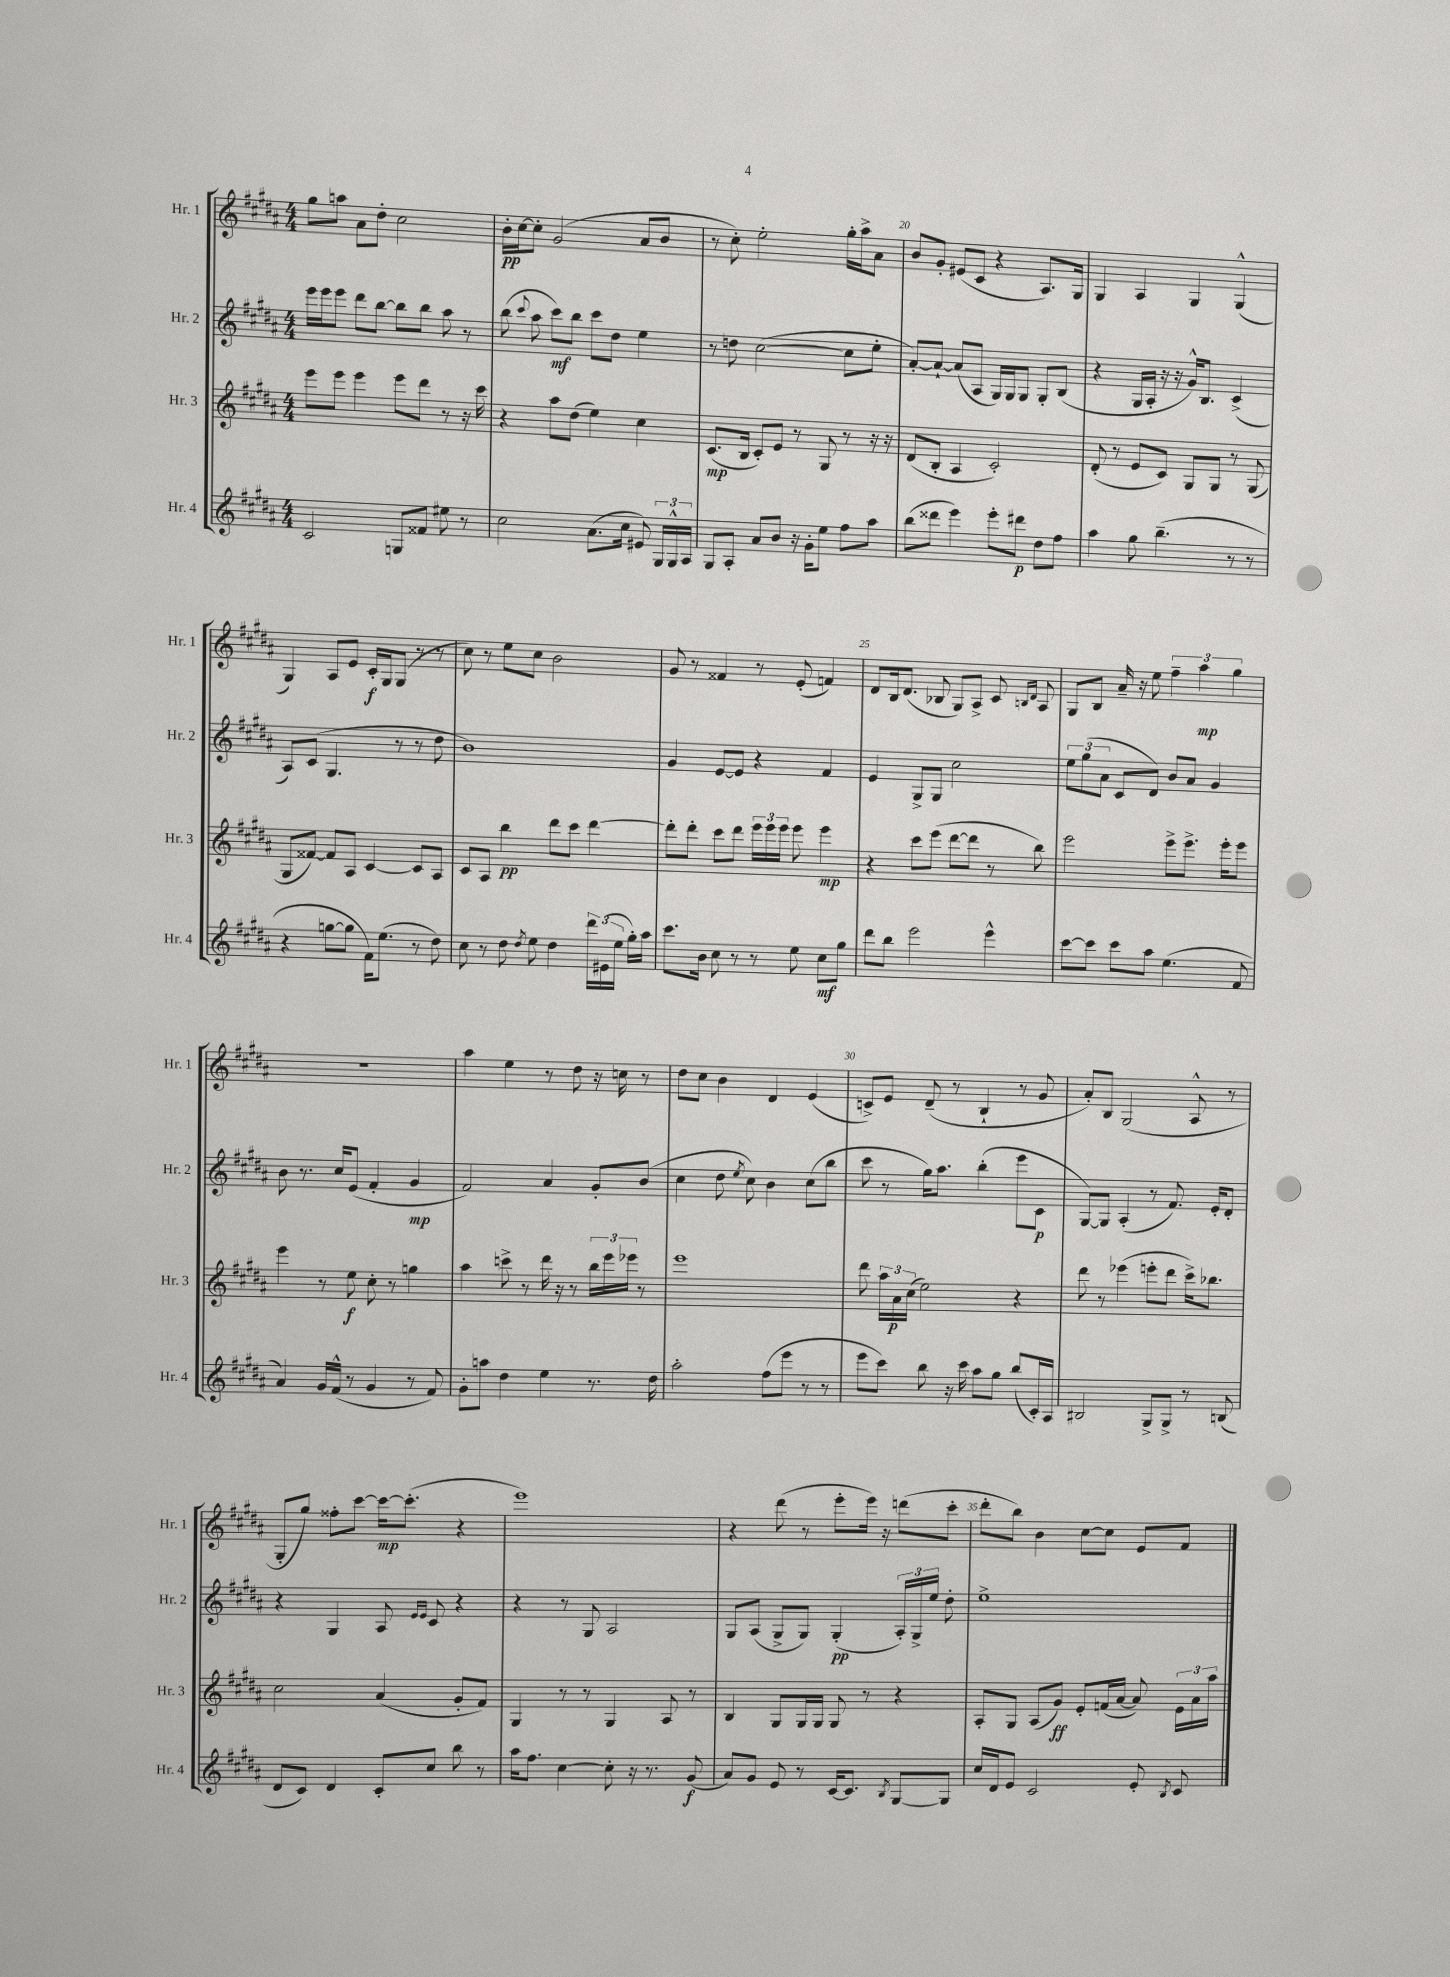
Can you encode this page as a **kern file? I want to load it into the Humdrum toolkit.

**kern	**kern	**kern	**kern
*staff4	*staff3	*staff2	*staff1
*clefG2	*clefG2	*clefG2	*clefG2
*k[f#c#g#d#a#]	*k[f#c#g#d#a#]	*k[f#c#g#d#a#]	*k[f#c#g#d#a#]
*M4/4	*M4/4	*M4/4	*M4/4
2c#	8eee	16eee	8gg#
.	.	16eee	.
.	8eee	8eee	8aa
.	4eee	8ddd#	8a#
.	.	[8bb	8dd#'
8G	8eee	8bb]	2cc#
8f##	8ddd#	8bb	.
8ee#	8r	8aa#	.
8r	16r	8r	.
.	16ccc#	.	.
=	=	=	=
2cc#	4r	(8bb	16b'
.	.	.	[16cc#
.	.	8qqccc#	.
.	.	8aa#	8cc#']
.	8aa#	8ccc#)	(2g#
.	(8dd#	8bb	.
(8.a#	4ee)	8ccc#	.
.	.	8dd#	.
16cc#	.	.	.
8e#)	4cc#	4ee	8a#
24G#	.	.	8b
24G#^^	.	.	.
24A#	.	.	.
=	=	=	=
8G#	(8.c#	8r	8r
8A#'	.	8dd	8cc#')
.	16B	.	.
8a#	8c#')	([2cc#	2ee'
8b	8e	.	.
16r	8r	.	.
16g#'	.	.	.
8ee	8G#	.	.
8ff#	8r	8cc#]	16gg#'
.	.	.	16aa#^
8aa#	16r	8ee'	8a#
.	16r	.	.
=	=	=	=
(8bb	(8d#	[8a#')	8b
8ddd##	8B'	8a#`_	8g#'
4eee)	4A#	(8a#]	(8e#
.	.	8A#	8c#
8eee'	2c#')	16G#)	4r
.	.	16G#	.
8ddd#	.	8G#	.
8dd#	.	8G#'	8.A#)
8ff#	.	(8B	.
.	.	.	16G#
=	=	=	=
4aa#	(8d#'	4r	4G#
.	8r	.	.
8gg#	8e	16G#	4A#
.	.	16A#'	.
(4.bb~	8c#)	16r	.
.	.	16r	.
.	8G#	16g#^^)	4G#
.	.	8.B	.
.	8G#	.	.
8r	8r	(4c#^	(4G#^^
8r	(8G#	.	.
=	=	=	=
4r	8G#	8A#)	4G#)
.	[8f##)	(8c#	.
[8gg	8f##]	4.G#	8A#
8gg]	8A#	.	8e
16f#)	[4c#	.	16c#'
(8.ee	.	.	16G#
.	.	8r	(8G#
8r	8c#]	8r	8r
8dd#)	8A#	8dd#	8r
=	=	=	=
8cc#	8c#	1b)	8cc#)
8r	8A#	.	8r
8dd#	4bb	.	8ee
8qdd#	.	.	.
8ee	.	.	8cc#
4dd#	8ddd#	.	2b
.	8ccc#	.	.
24ddd#	[4ddd#	.	.
(24e#	.	.	.
24ee	.	.	.
16gg#')	.	.	.
16aa#	.	.	.
=	=	=	=
8.ccc#	8ddd#']	4g#	8g#
.	8ddd#'	.	8r
16b	.	.	.
8cc#	8ccc#	[8e	4f##
8r	8ddd#	8e]	.
8r	24eee	4r	8r
.	24eee	.	.
.	24eee	.	.
8ee	8eee	.	(8e'
8cc#	4eee	4f#	4f)
8gg#	.	.	.
=	=	=	=
8ddd#	4r	4e	8d#
8bb	.	.	16B
.	.	.	(8.d#
2eee	8ccc#	8G#^	.
.	(8eee	8G#	8B-
.	[8ddd#	2cc#	8G#)
.	8ddd#]	.	8A#^
4eee^^	8r	.	8c#
.	.	.	16qqB
.	.	.	16qqd#
.	8bb)	.	8A#
=	=	=	=
[8ccc#	2eee	12ee	8G#
.	.	(12gg#	.
8ccc#]	.	.	8B
.	.	12a#	.
8ccc#	.	8c#	16a#~
.	.	.	16r
8aa#	.	8d#)	8ee
(4.ee	8eee^	8b	6ff#~
.	8.eee^	8a#	.
.	.	.	6aa#
.	.	4g#	.
.	16eee'	.	.
.	.	.	6gg#
8f#	8eee	.	.
=	=	=	=
4a#)	4eee	8b	1r
.	.	8.r	.
16g#	8r	.	.
(16f#^^	.	16cc#	.
8r	8ee	(8e	.
4g#	8cc#'	4f#'	.
.	8r	.	.
8r	4gg	4g#	.
8f#)	.	.	.
=	=	=	=
8g#'	4aa#	2f#)	4aa#
8aa	.	.	.
4dd#	8ccc^	.	4ee
.	8r	.	.
4ee	16ddd#	4a#	8r
.	16r	.	.
.	8r	.	8dd#
8.r	24bb	8g#'	16r
.	24eee	.	.
.	.	.	16cc
.	24eee-	.	.
.	8r	(8b	8r
16dd#	.	.	.
=	=	=	=
2aa#'	1eee	4cc#	8dd#
.	.	.	8cc#
.	.	8dd#	4b
.	.	8qee	.
.	.	8cc#)	.
(8ff#	.	4b	4d#
8eee	.	.	.
8r	.	(8cc#	(4e
8r	.	8bb	.
=	=	=	=
8eee	8ddd#	8ccc#	8c^)
8ccc#)	24aa#	8r	8e
.	24a#	.	.
.	(24cc#	.	.
8bb	2ee)	16gg#)	(8d#~
.	.	8.aa#	.
16r	.	.	8r
16ccc#	.	.	.
8aa#	.	(4bb'	4B`
8gg#	.	.	.
(8bb	4r	8eee	8r
16c#')	.	8c#	8g#
16A#	.	.	.
=	=	=	=
2B#	8ddd#	[8G#)	8a#')
.	8r	8G#]	8B
.	(4eee-	(4A#'	(2G#
8G#^	8eee'	8r	.
8G#^	8ddd#	8.f#)	.
8r	16ccc#^)	.	8A#^^
.	8.bb-	16e'	.
(8B	.	8d#'	8r
=	=	=	=
8d#	2cc#	4r	8G#'
8c#)	.	.	8gg#)
4d#	.	4G#	8ff##'
.	.	.	[8ccc#
8c#'	(4a#	8A#	16ccc#_
.	.	.	(8.ccc#']
.	.	16qqe	.
.	.	16qqe	.
8cc#	.	8c#	.
8bb	8g#'	4r	4r
8r	8f#)	.	.
=	=	=	=
16aa#	4G#	4r	1eee)
8.ff#	.	.	.
[4cc#	8r	8r	.
.	8r	8G#	.
8cc#']	4G#	2A#	.
16r	.	.	.
8.r	.	.	.
.	8A#	.	.
(8g#	8r	.	.
=	=	=	=
8a#)	4B	8G#	4r
8g#	.	(8A#	.
8e	8G#	8G#^	(8ddd#
8r	16G#	8G#)	8r
.	16G#	.	.
[16c#	8G#	(4G#'	8eee'
8.c#]	.	.	.
.	8r	.	16eee)
.	.	.	16r
8qB	.	.	.
[8G#	4r	24A#')	(8ddd
.	.	24G#^	.
.	.	24ee	.
8G#]	.	8dd#'	8ccc#'
=	=	=	=
16cc#	8A#'	1ee^	8ddd#'
16d#	.	.	.
8e	8G#	.	8bb)
2c#	(8A#	.	4b
.	8g#)	.	.
.	8e'	.	[8cc#
.	(16f	.	8cc#]
.	[16a#	.	.
8e'	8a#])	.	8e
8qB	.	.	.
8c#	24e	.	8f#
.	24a#	.	.
.	24aa#	.	.
==	==	==	==
*-	*-	*-	*-
